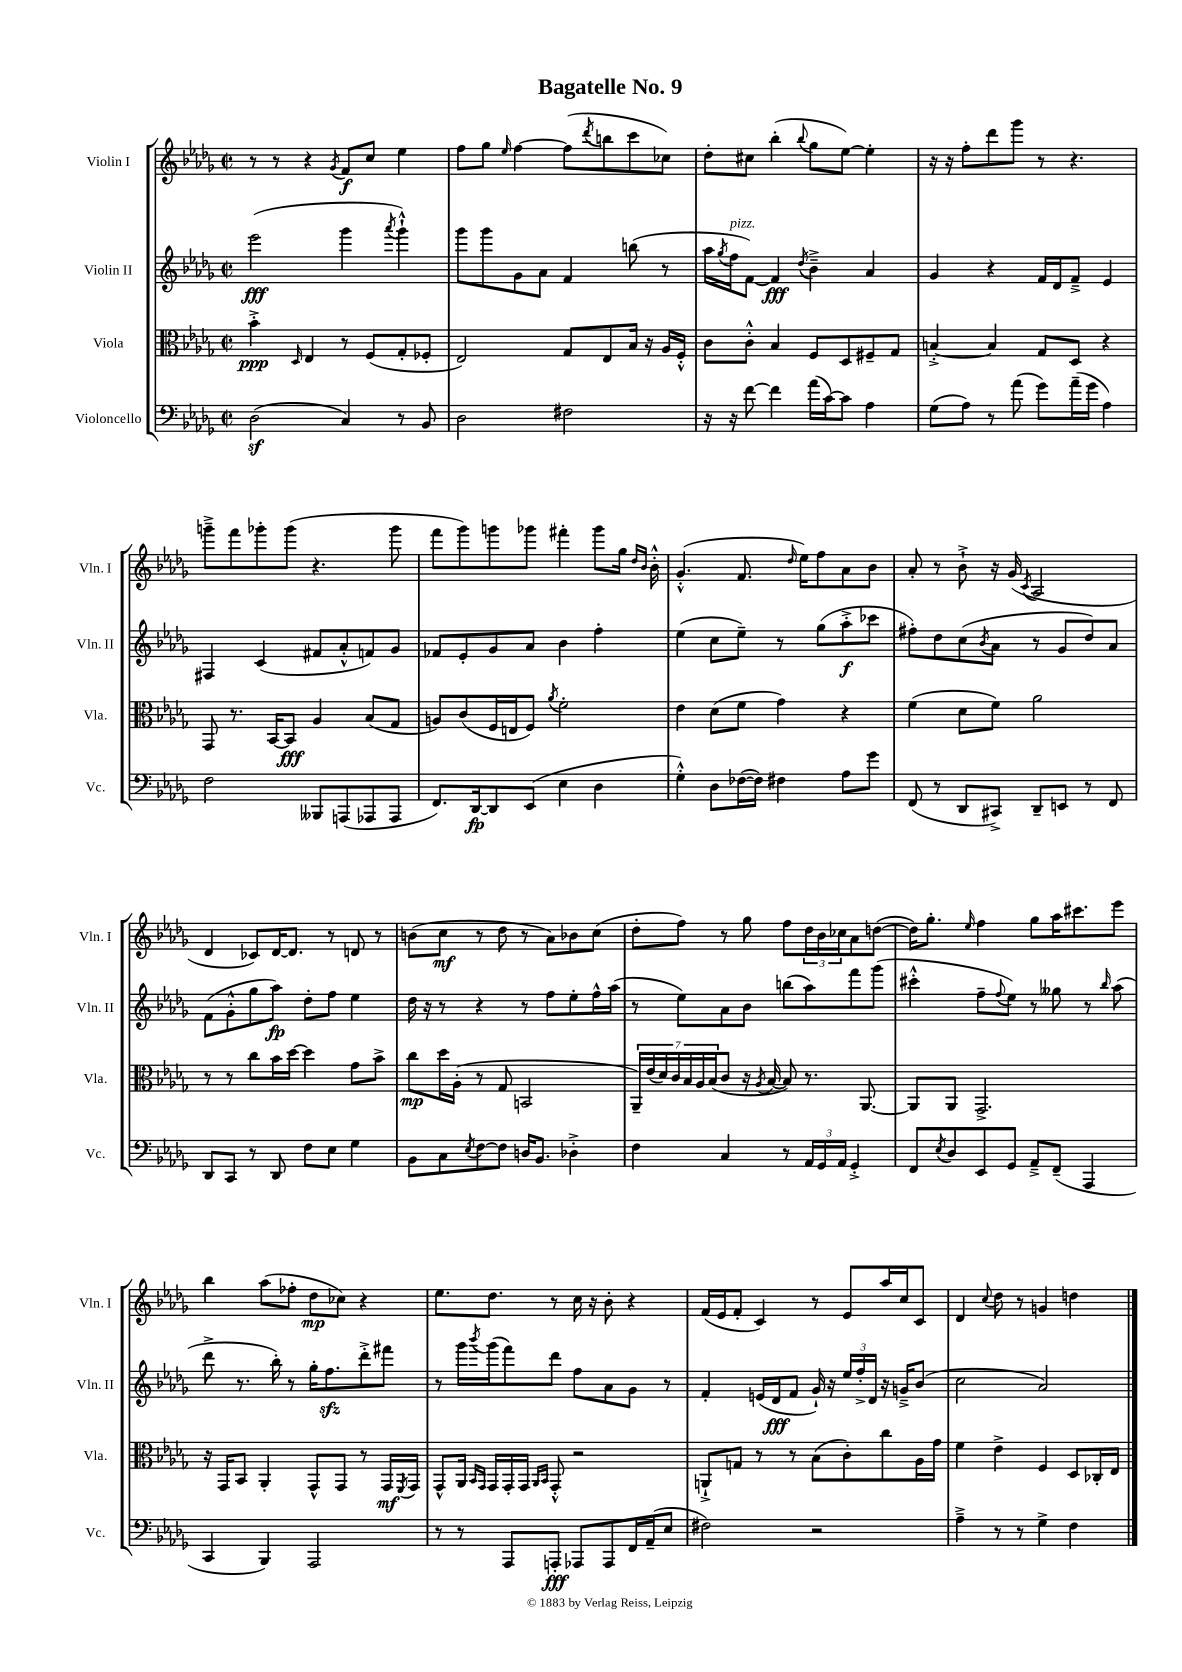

**kern	**kern	**kern	**kern
*staff4	*staff3	*staff2	*staff1
*clefF4	*clefC3	*clefG2	*clefG2
*k[b-e-a-d-g-]	*k[b-e-a-d-g-]	*k[b-e-a-d-g-]	*k[b-e-a-d-g-]
*M2/2	*M2/2	*M2/2	*M2/2
*met(c|)	*met(c|)	*met(c|)	*met(c|)
(2D-	4b-'^	(2eee-	8r
.	.	.	8r
.	16qqD-	.	.
.	4E-	.	4r
.	.	.	8qg-
4C)	8r	4ggg-	8f
.	(8F	.	8cc
.	.	8qaaa-	.
8r	8G-'	4ggg-`^^)	4ee-
8BB-	8F-'	.	.
=	=	=	=
2D-	2E-)	8ggg-	8ff
.	.	8ggg-	8gg-
.	.	.	16qqee-
.	.	8g-	[4ff
.	.	8a-	.
2F#	8G-	4f	(8ff]
.	.	.	8qddd-
.	8E-	.	8bb
.	16B-	(8bb	8ccc
.	16r	.	.
.	16A-	8r	8cc-)
.	16F'^^	.	.
=	=	=	=
16r	8c	16aa-	8dd-'
.	.	8qgg-	.
16r	.	16ff	.
[8f	8c'^^	[8f)	8cc#
4f]	4B-	4f]	(4bb-'
.	.	8qdd-	8qqbb-
(16a-	8F	4b-~^	8gg-
[16c)	.	.	.
8c]	8D-	.	[8ee-)
4A-	8F#~	4a-	4ee-']
.	8G-	.	.
=	=	=	=
(8G-	[4B'^	4g-	16r
.	.	.	16r
8A-)	.	.	8ff'
8r	4B]	4r	8ddd-
(8a-	.	.	8ggg-
8g-)	8G-	16f	8r
.	.	16d-	.
(16a-~	8D-	8f~^	4.r
16g-	.	.	.
4A-)	4r	4e-	.
=	=	=	=
2F	8GG-	4F#	8ggg~^
.	8.r	.	8fff
.	.	(4c	8ggg-'
.	[16BB-	.	.
.	8BB-]	.	(8ggg-
8BBB--	4A-	8f#	4.r
(8AAA	.	8a-'^^	.
8AAA-	(8B-	8f)	.
8AAA-	8G-	8g-	8ggg-
=	=	=	=
8.FF)	8A)	8f-	8fff
.	(8c	8e-'	8ggg-)
[16DD-	.	.	.
8DD-]	16F	8g-	8ggg
.	16E	.	.
(8EE-	8F)	8a-	8ggg-
.	8qa-	.	.
4E-	2f'	4b-	4fff#'
4D-	.	4ff'	8ggg-
.	.	.	16gg-
.	.	.	16qqdd-
.	.	.	16qqb-
.	.	.	16b-'^^
=	=	=	=
4G-'^^)	4e-	(4ee-	(4.g-'^^
8D-	(8d-	8cc	.
([16F-	8f	8ee-~)	8.f
16F-])	.	.	.
4F#	4g-)	8r	.
.	.	.	16qqdd-
.	.	.	16ee-)
.	.	(8gg-	8ff
8A-	4r	8aa-'^	8a-
8g-	.	8ccc-	8b-
=	=	=	=
(8FF	(4f	8ff#')	8a-'
8r	.	8dd-	8r
8DD-	8d-	(8cc	8b-`^
.	.	8qb-	.
8CC#^)	8f)	8a-	16r
.	.	.	(16g-
.	.	.	8qc
8DD-~	2a-	8r	2A-
8EE	.	8g-	.
8r	.	8dd-)	.
8FF	.	8a-	.
=	=	=	=
8DD-	8r	(8f	4d-
8CC	8r	8g-'^^	.
8r	8cc	8gg-	8c-)
8DD-	16b-	8aa-)	[16d-
.	[16dd-	.	8.d-]
8F	4dd-]	8dd-'	.
8E-	.	8ff	8r
4G-	8g-	4ee-	8d
.	8b-^	.	8r
=	=	=	=
8BB-	8cc	16dd-	(8b
.	.	16r	.
8C	16dd-	8r	8cc
.	(16A-'	.	.
8qE-	.	.	.
[8F	8r	4r	8r
8F]	8G-	.	8dd-
16D	2BB	8r	8r
8.BB-	.	.	.
.	.	8ff	8a-)
4D-'^	.	8ee-'	8b-
.	.	16ff^^	(8cc
.	.	(16aa-	.
=	=	=	=
4F	28AA-~)	8r	8dd-'
.	(28e-	.	.
.	28d-)	.	.
.	28c	.	.
.	.	8ee-)	8ff)
.	28B-	.	.
.	28A-	.	.
.	(28B-	.	.
4C	8c	8a-	8r
.	16r	8b-	8gg-
.	8qA-	.	.
.	[16B-	.	.
8r	8B-])	(8bb	8ff
24AA-	8.r	8aa-)	24dd-
24GG-	.	.	24b-
24AA-	.	.	24cc-
4GG-'^	.	8fff	8a-
.	[8.AA-	.	.
.	.	(8ggg-	([8dd
=	=	=	=
8FF	8AA-]	4ccc#'^^	16dd])
.	.	.	8.gg-'
8qE-	.	.	.
8D-	8AA-	.	.
.	.	.	16qqee-
8EE-	2.GG-^	8ff~	4ff
.	.	8qqff	.
8GG-	.	8ee-)	.
8AA-~^	.	8r	8gg-
(8FF~	.	8gg--	16aa-
.	.	.	8.ccc#
4AAA-	.	8r	.
.	.	16qqbb-	.
.	.	(8aa-	8eee-
=	=	=	=
4CC	16r	8ddd-^	4bb-
.	16GG-	.	.
.	8BB-	8.r	.
4BBB-)	4AA-'	.	(8aa-
.	.	16bb-')	.
.	.	8r	8ff-'
2AAA-	8GG-^^	16gg-'	8dd-
.	.	8.ff	.
.	8GG-	.	8cc-)
.	8r	8ddd-'^	4r
.	16GG-	8fff#	.
.	8qFF	.	.
.	16GG-	.	.
=	=	=	=
8r	8GG-^^	8r	8.ee-
8r	16AA-	16ggg-	.
.	16qqBB-	.	.
.	16qqGG-	8qbbb-	.
.	16GG-	(16ggg-	8.dd-
8AAA-	16GG-'	8fff)	.
.	16GG-	.	.
.	16qqAA-	.	.
.	16qqBB-	.	.
8AAA'	8GG-'^^	8ddd-	8r
8AAA-	2r	8ff	16cc
.	.	.	16r
8AAA-	.	8a-	8b-'
16FF	.	8g-	4r
(16AA-~	.	.	.
8E-	.	8r	.
=	=	=	=
2F#)	8AA`^	4f'	(16f
.	.	.	16e-
.	8G	.	8f'
.	8r	(16e	4c)
.	.	16d-	.
.	8r	8f	.
2r	(8B-	16g-`)	8r
.	.	16r	.
.	8c')	24ee-	8e-
.	.	24ff'^	.
.	.	24d-	.
.	8cc	16r	16aa-
.	.	16g~^	16cc
.	16A-	(8b-	8c
.	16g-	.	.
=	=	=	=
4A-~^	4f	2cc	4d-
.	.	.	8qqcc
8r	4e-^	.	8dd-
8r	.	.	8r
4G-^	4F	2a-)	4g
4F	8D-	.	4dd
.	16C-'	.	.
.	16E-	.	.
==	==	==	==
*-	*-	*-	*-
